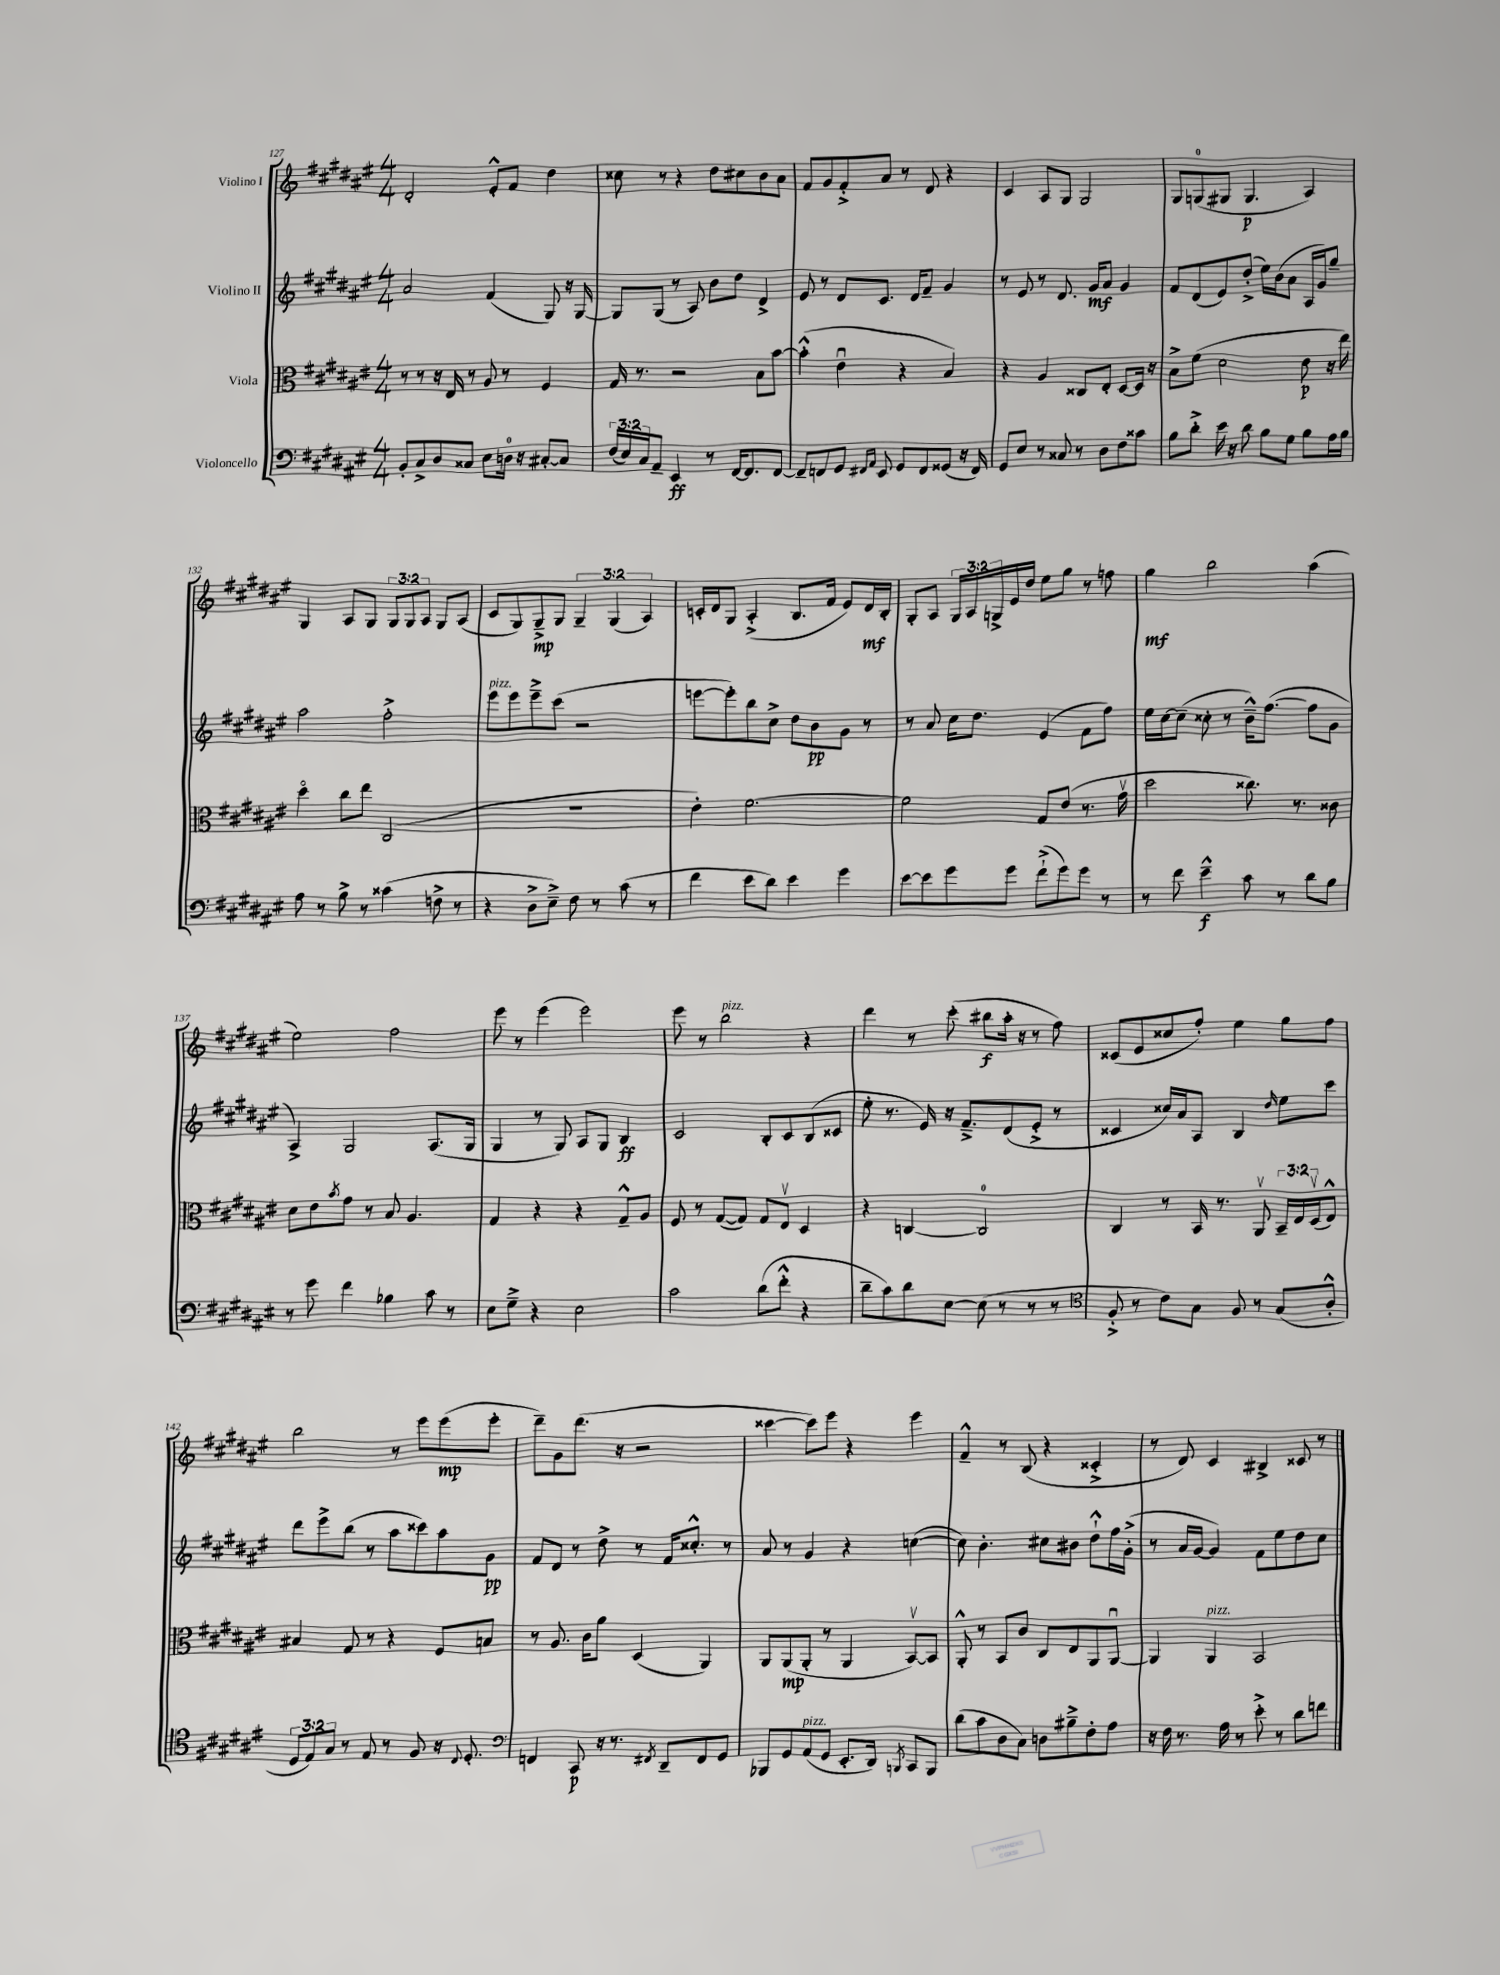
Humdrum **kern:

**kern	**kern	**kern	**kern
*staff4	*staff3	*staff2	*staff1
*clefF4	*clefC3	*clefG2	*clefG2
*k[f#c#g#d#a#e#]	*k[f#c#g#d#a#e#]	*k[f#c#g#d#a#e#]	*k[f#c#g#d#a#e#]
*M4/4	*M4/4	*M4/4	*M4/4
8BB'/L	8r	2a#/	2d#'/
8C#^/	8r	.	.
8D#/	16r	.	.
.	16E#/	.	.
8C##/J	8r	.	.
8E#\L	8A#/	(4f#/	8e#'^^/L
16D\Jk	8r	.	8f#/J
16r	.	.	.
[8C#'/L	4F#/	8G#/)	4dd#\
8C#/]J	.	16r	.
.	.	[16G#/	.
=	=	=	=
(24F#/LL	16G#/	8G#/]L	8cc##\
24E#/)	.	.	.
.	8.r	.	.
24C#/J	.	.	.
8AA#~/J	.	(8G#/J	8r
4EE#/	2r	8r	4r
.	.	8A#/)	.
8r	.	8b\L	8dd#\L
[16FF#/LK	.	8dd#\J	8cc#\
8.FF#/]	.	.	.
.	8B\L	4d#^/	8b\
[8FF#/J	[8b\J	.	8a#\J
=	=	=	=
8FF#~/]L	(4b'^^\]	8e#/	8f#/L
8FF/	.	8r	8g#/
8GG#/J	4e#u\	8d#/L	8f#'^/
16qqFF#/LL	.	.	.
16qqAA#/JJ	.	.	.
8EE#/	.	8.c#/J	8a#/J
8GG#/L	4r	.	8r
.	.	16d#/LK	.
8FF#/	.	8f#~/J	8d#/
(8GG##/J	4B/)	4g#/	4r
16r	.	.	.
16FF#/)	.	.	.
=	=	=	=
8GG#/L	4r	8r	4c#/
8E#/J	.	8e#/	.
8r	4A#/	8r	8A#/L
8C##/	.	8.d#/	8G#/J
8r	8C##/L	.	2G#/
.	.	16g#/LK	.
8D#\L	8E#'/J	8a#/J	.
8F#\	[8D#/L	4g#/	.
8c##\J	16D#/]Jk	.	.
.	16r	.	.
=	=	=	=
8B\L	8B^\L	8f#/L	8G#/L
8d#'^\J	(8f#\J	(8d#/	(8G/
16e#\	2d#\	8e#/)	8G#/J
16r	.	.	.
8d#\	.	(8dd#'^/J	4.G#/
8B\L	.	16ee#\LL)	.
.	.	(16b\J	.
8G#\J	.	8a#\J	.
8B\L	8e#\	16A#/LL	4A#/)
.	.	16g#/J)	.
16A#\L	16r	8gg#~/J	.
16B\JJ	16ee#\)	.	.
=	=	=	=
8A#\	4dd#o\	2aa#\	4G#/
8r	.	.	.
8B^\	8cc#\L	.	8A#/L
8r	8ee#\J	.	8G#/J
(4c##\	(2C#/	2ff#'^\	12G#/L
.	.	.	12G#/
.	.	.	12A#/J
8F^\	.	.	8G#/L
8r	.	.	(8A#/J
=	=	=	=
4r	1r	8eee#\L	8c#/L
.	.	8eee#\	8G#/)
8D#^\L	.	8eee#~^\	8G#~^/
8E#~^\J)	.	(8ccc#\J	8G#/J
8F#\	.	2r	6G#~/
8r	.	.	.
.	.	.	(6G#/
(8c#\	.	.	.
.	.	.	6A#/)
8r	.	.	.
=	=	=	=
4f#\	4e#'\)	[8eee\L	16c'/LL
.	.	.	16d#/J
.	.	8eee'\])	8G#/J
8e#\L	[2.f#\	8bb\	(4A#'^/
8d#\J)	.	8cc#^\J	.
4e#\	.	8dd#\L	8.B/L
.	.	8b\	.
.	.	.	16f#/Jk
4g#\	.	8g#\J	8e#/L)
.	.	8r	16d#/L
.	.	.	16B'/JJ
=	=	=	=
[8e#\L	2f#\]	8r	8G#'/L
8e#\]	.	8a#/	8A#/J
8g#\	.	16cc#\LK	24G#/LL
.	.	.	24A#/
.	.	8.dd#\J	.
.	.	.	24G^/
8g#\J	.	.	16e#/
.	.	.	16dd#/JJ
(8f#`^\L	8G#/L	(4e#/	8ee#\L
8g#\)	(8e#/J	.	8gg#\J
8g#\J	8.r	8f#\L	8r
8r	.	8ff#\J)	8ff\
.	16g#v\	.	.
=	=	=	=
8r	2dd#\	16ee#\LL	4gg#\
.	.	[16cc#\J	.
8f#\	.	(8cc#~\]J	.
4e#~^^\	.	8cc##'\	2bb\
.	.	8r	.
8c#\	8.cc##\)	16b~^^\LK)	.
.	.	([8.ff#\J	.
8r	.	.	.
.	8.r	.	.
8d#\L	.	8ff#\]L	(4aa#\
8B\J	8c##\	8g#\J	.
=	=	=	=
8r	8d#\L	4A#^/)	2ee#\)
8g#\	8e#\	.	.
.	8qb/	.	.
4f#\	8g#\J	2G#/	.
.	8r	.	.
4B-\	8B/	.	2ff#\
.	4.A#/	.	.
8c#\	.	(8.A#/L	.
8r	.	.	.
.	.	16G#/Jk	.
=	=	=	=
8E#\L	4G#/	4G#/	8eee#\
8G#~^\J	.	.	8r
4r	4r	8r	(4eee#\
.	.	8G#/)	.
2E#\	4r	8A#/L	2eee#\)
.	.	8G#/J	.
.	8G#~^^/L	4B/	.
.	8A#/J	.	.
=	=	=	=
2c#\	8F#/	2c#/	8eee#\
.	8r	.	8r
.	([8G#/L	.	2bb\
.	8G#/]J)	.	.
(8d#\L	8G#/L	8B'/L	.
8f#'^^\J	8E#v/J	8c#/	.
4r	4D#/	(8B/	4r
.	.	8c##/J	.
=	=	=	=
8d#~\L	4r	8ee#'\	4ddd#\
8c#\)	.	8.r	.
8d#\	[4C/	.	8r
.	.	16e#/)	.
[8E#\J	.	16r	(8ccc#'\
.	.	8.f#~^/L	.
(8E#\]	2C/]	.	8bb#\L
8r	.	(8d#/	16aa#'\Jk
.	.	.	16r
8r	.	8e#'^/J	8r
8r	.	8r	8ff#\)
=	=	=	=
*clefC4	*	*	*
8F#'^/	4C#/	4c##/	(8c##/L
8r	.	.	8e#/
8c#\L)	8r	16cc##/LL)	8cc##/
.	.	16a#/J	.
8G#\J	16BB/	8A#/J	8ff#'/J)
.	8.r	.	.
8F#/	.	4B/	4ee#\
8r	8AA#v/	.	.
.	.	16qqdd#/	.
(8G#/L	24BB~/LL	8ee#\L	8gg#\L
.	24E#/	.	.
.	(24D#v/J	.	.
8A#'^^/J	8E#^^/J)	8ccc#\J	8ff#\J
=	=	=	=
12D#/L	4B#/	8ddd#\L	2bb\
12E#/)	.	.	.
.	.	8eee#^\	.
12G#/J	.	.	.
8r	8G#/	(8bb\J	.
8E#/	8r	8r	.
8r	4r	8aa#\L	8r
8F#/	.	8ccc##\)	8eee#\L
16r	8F#/L	8aa#\	(8eee#\
8qqC#/	.	.	.
8.D#'/	.	.	.
.	8B/J	8g#\J	8eee#'\J
=	=	=	=
*clefF4	*	*	*
4FF/	8r	8f#/L	8ddd#~\L)
.	8.A#/	8d#/J	8g#\
8CC#/	.	8r	(8.ddd#\J
.	16c#\LK	.	.
16r	8a#\J	8dd#^\	.
8.r	.	.	16r
.	(4D#/	8r	2r
8qFF#/	.	.	.
8DD#~/L	.	16f#/LK	.
.	.	8.cc##'^^/J	.
8FF#/	4AA#/)	.	.
8GG#/J	.	8r	.
=	=	=	=
8BBB-/L	8AA#/L	8a#/	[4ccc##\
8GG#/	(8AA#/	8r	.
(8AA#/	8AA#'/J	4g#/	8ccc##\]L)
8GG#/J	8r	.	8eee#\J
8.EE#'/L	4AA#/	4r	4r
16DD#/Jk)	.	.	.
8qBBB/	.	.	.
8CC#/L	[8BBv/L)	([4cc\	4eee#\
8BBB/J	8BB/]J	.	.
=	=	=	=
(8d#\L	8AA#'^^/	8cc\])	4f#~^^/
8c#\	8r	4.b'\	.
8D#\	8BB/L	.	8r
8C#\J)	8c#/J	.	(8B/
8D\L	8C#/L	8cc#\L	4r
8B#~^\	8E#/	8b#\J	.
8F#'\	8AA#/	8dd#`^^\L	4c##'^/
8A#\J	[8AA#u/J	16ff#\L	.
.	.	(16g#'^\JJ	.
=	=	=	=
16r	4AA#/]	8r	8r
16F#\	.	.	.
8.r	.	16a#/LL	8d#/)
.	.	[16g#/JJ	.
.	4AA#/	4g#/])	4c#/
16A#\	.	.	.
8r	.	.	.
8e#'^\	2BB/	8f#\L	4B#^/
8r	.	8ee#\	.
8d#\L	.	8dd#\	8c##/
8f\J	.	8cc#\J	8r
==	==	==	==
*-	*-	*-	*-
